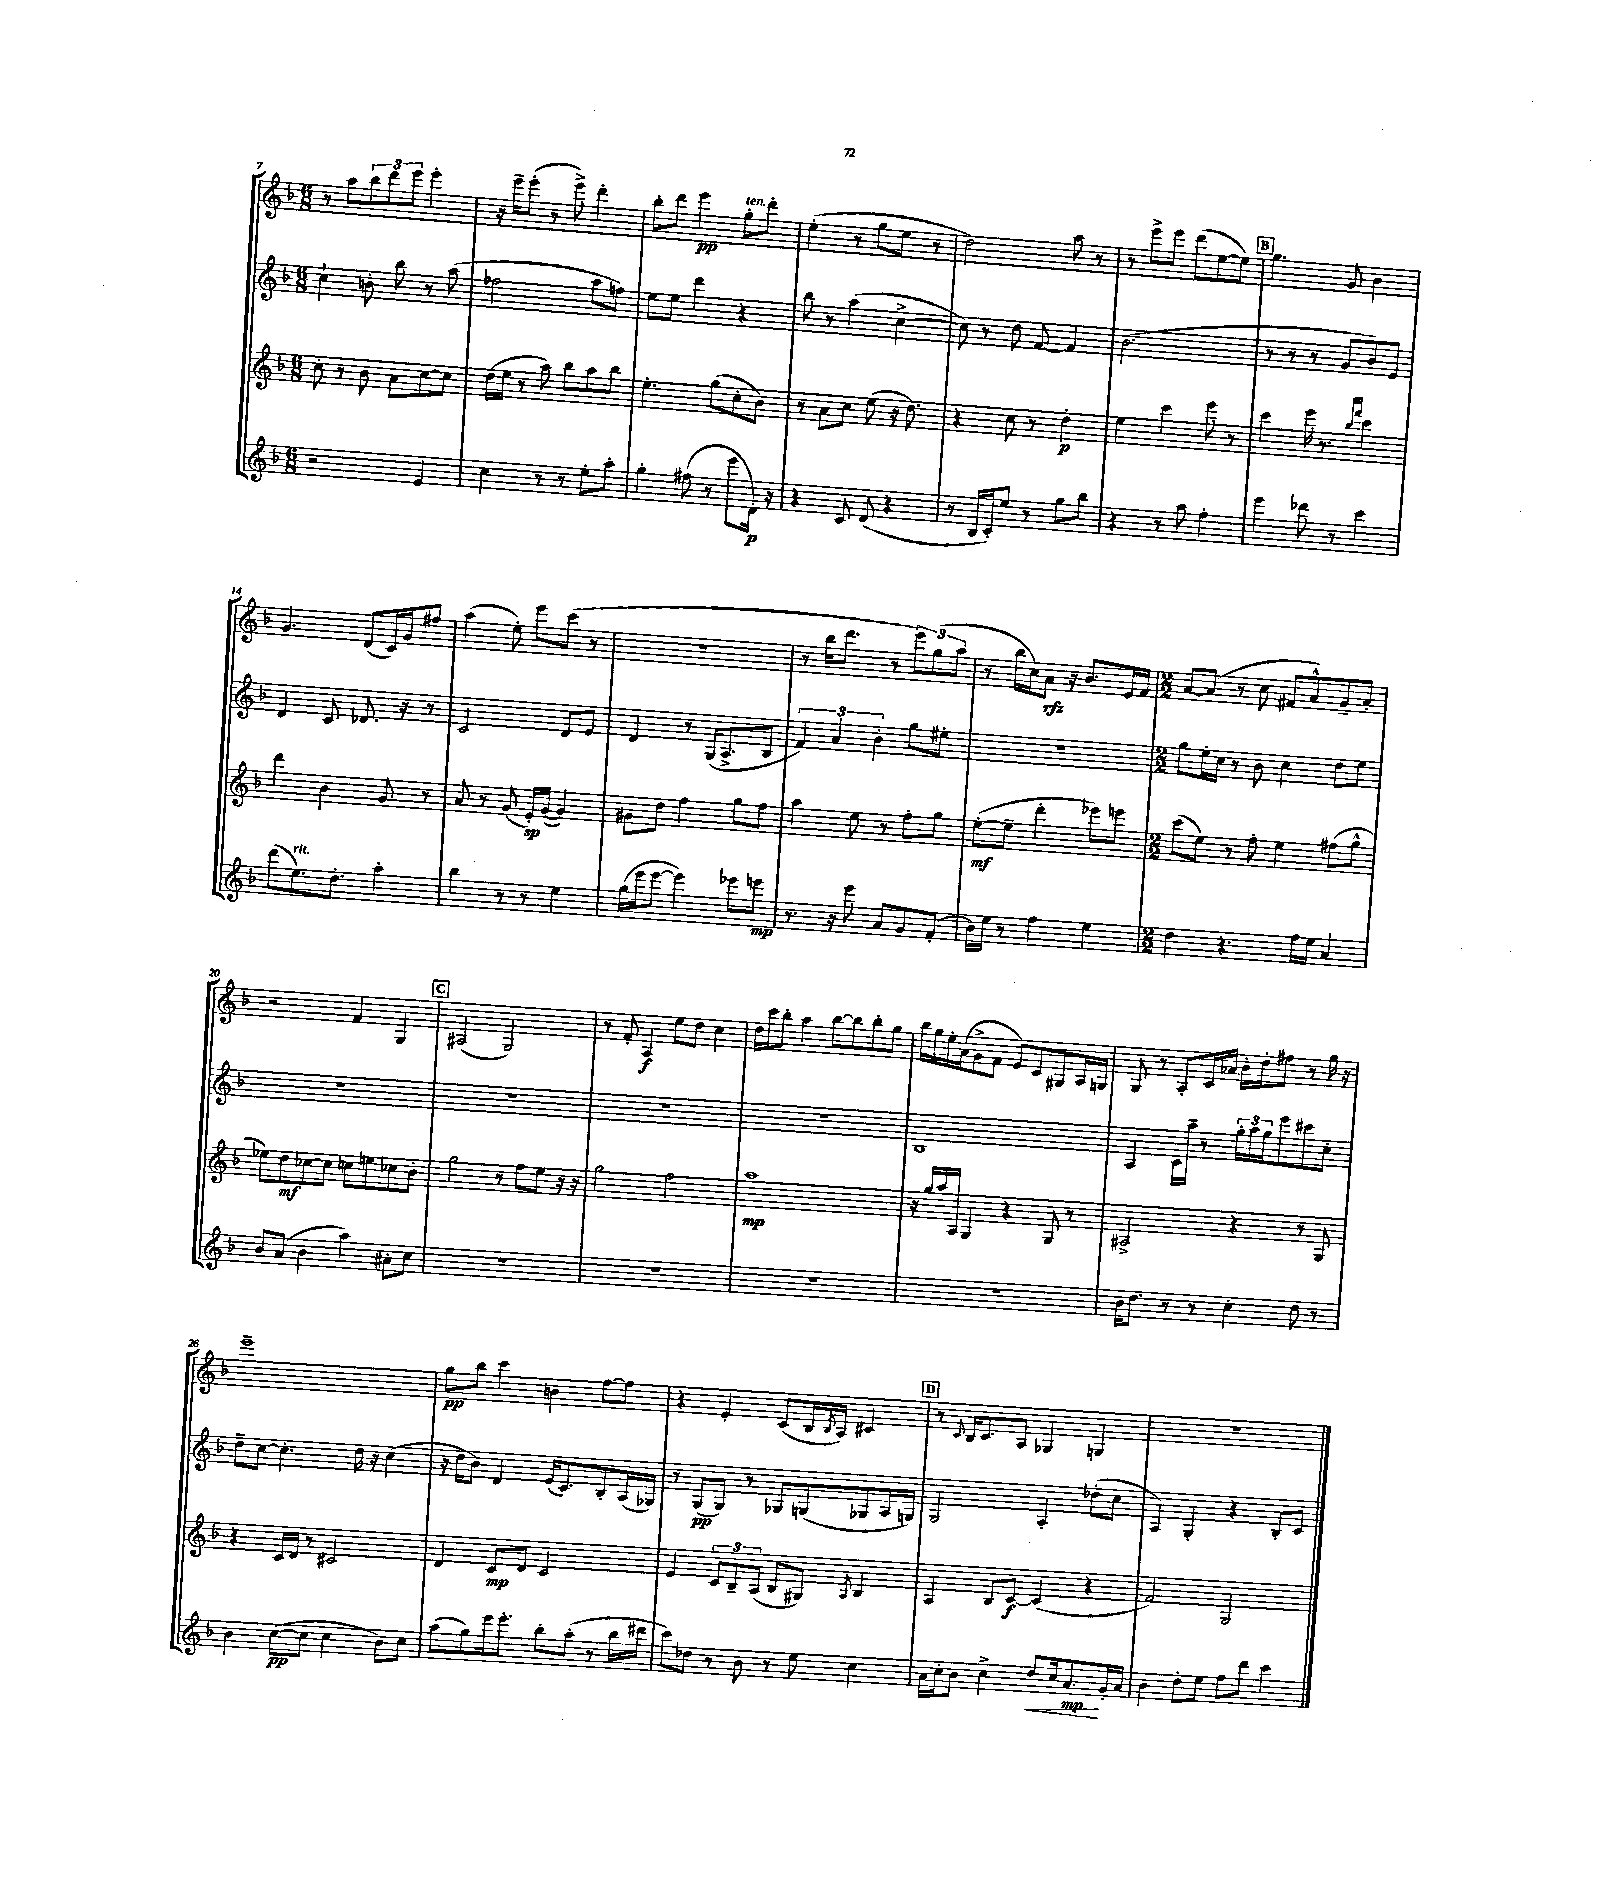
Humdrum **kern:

**kern	**kern	**kern	**kern
*staff4	*staff3	*staff2	*staff1
*clefG2	*clefG2	*clefG2	*clefG2
*k[b-]	*k[b-]	*k[b-]	*k[b-]
*M6/8	*M6/8	*M6/8	*M6/8
2r	8cc'\	4cc`\	8r
.	8r	.	8aa\L
.	8b-\	8b'\	12bb-\
.	.	.	12ddd\
.	8a\L	8bb-\	.
.	.	.	12eee\J
4e/	[8cc\	8r	4eee'\
.	8cc\]J	(8aa\	.
=	=	=	=
4cc\	(16dd\LL	2ff-\	16r
.	16ee\JJ	.	16eee~\LK
.	8r	.	(8eee'\J
8r	8aa\)	.	8r
8r	8bb-\L	.	8eee^\)
8ee'\L	8aa\	8aa\L	4ddd'\
8aa'\J	8bb-\J	8ff\J)	.
=	=	=	=
4gg'\	4.ee'\	8ee\L	8bb-'\L
.	.	8ee\J	8ddd\J
(8ff#\	.	4ddd\	4eee\
8r	(8gg\L	.	.
8eee\L	8cc'\	4r	8gg'\L
16d'\Jk)	8b-\J)	.	8ddd'\J
16r	.	.	.
=	=	=	=
4r	8r	8bb-\	(4ee'\
.	8a\L	8r	.
8c/	8cc\J	(4aa\	8r
(8d/	(8ee\	.	8gg\L
4r	16r	[4cc^\	8ee\J
.	8.dd\)	.	.
.	.	.	8r
=	=	=	=
8r	4r	8cc\])	2dd\)
16B-/LL	.	8r	.
16c'/J)	.	.	.
8ee/J	8cc\	8dd\	.
8r	8r	[8f/	.
8gg\L	4dd'\	4f/]	8aa\
8bb-\J	.	.	8r
=	=	=	=
4r	4ee\	(2.b-\	8r
.	.	.	8eee^\L
8r	4ccc\	.	8eee\J
8aa\	.	.	(8ddd\L
4ff'\	8eee\	.	[8ee\
.	8r	.	8ee\]J)
=	=	=	=
4eee\	4ccc\	8r	4.gg\
.	.	8r	.
8ddd-\	16eee\	8r	.
.	8.r	.	.
8r	.	8g/L	8g/
.	16qqbb-/LL	.	.
.	16qqfff/JJ	.	.
4ccc\	4ccc\	8b-/)	4b-\
.	.	8e/J	.
=	=	=	=
(8ddd\L	4ddd\	4d/	4.g/
8.ee\)	.	.	.
.	4b-\	8c/	.
8.dd'\J	.	.	.
.	.	8.d-/	(8d/L
4aa'\	8g/	.	16c/L)
.	.	16r	16g/J
.	8r	8r	8ff#/J
=	=	=	=
4bb-\	8a/	2c/	(4aa\
.	8r	.	.
8r	(8g/	.	8ee'\)
8r	16e'/LL)	.	8eee\L
.	([16g/JJ	.	.
4ee\	4g/])	8d/L	(8ccc\J
.	.	8e/J	8r
=	=	=	=
(16gg\LL	8g#\L	4d/	2.r
16eee\J	.	.	.
[8eee\J	8dd\J	.	.
4eee\])	4ff\	8r	.
.	.	(16G/LK	.
.	.	8.A^/	.
8eee-\L	8gg\L	.	.
8eee\J	8ff\J	8B-/J	.
=	=	=	=
8.r	4aa\	6f/)	8r
.	.	.	16bb-\LK
.	.	6a/	.
16r	.	.	8.ddd\J
8eee\	8ee\	.	.
.	.	6b-'\	.
8a/L	8r	.	8r
8g/	8ff'\L	8gg\L	12eee\L)
.	.	.	(12gg\
(8f'/J	8gg\J	8ee#'\J	.
.	.	.	12aa\J
=	=	=	=
16b-\LL)	([8ee'\L	2.r	8r
16ee\JJ	.	.	.
8r	8ee~\]J	.	16bb-\LL
.	.	.	16cc\J)
4ff\	4ddd'\	.	8a\J
.	.	.	16r
.	.	.	8.b-/L
4ee\	8eee-\L)	.	.
.	8eee\J	.	16e/L
.	.	.	16f/JJ
=	=	=	=
*M2/2	*M2/2	*M2/2	*M2/2
4dd\	(8ccc\L	8gg\L	[8a/L
.	8ee\J)	16ee'\L	(8a/]J
.	.	16cc\JJ	.
4.r	8r	8r	8r
.	8ff'\	8b-\	8cc\
.	4ee\	4cc\	8f#/L
16ff\LL	.	.	8a^^/)
16ee\JJ	.	.	.
4a/	(8ff#\L	8dd\L	8g~/
.	8gg^^\J	8ee\J	8a'/J
=	=	=	=
8b-/L	8ee-\L)	1r	2r
(8a/J	8dd\	.	.
4b-\	[8cc-\	.	.
.	8cc-\]J	.	.
4aa\)	8cc\L	.	4f/
.	8ee\	.	.
8a#'\L	8cc-\	.	4G/
8cc\J	8b-'\J	.	.
=	=	=	=
1r	2gg\	1r	(2A#/
.	8r	.	2G/)
.	8ff\L	.	.
.	8ee\J	.	.
.	16r	.	.
.	16r	.	.
=	=	=	=
1r	2gg\	1r	8r
.	.	.	8f'/
.	.	.	4A/
.	2ff\	.	8ee\L
.	.	.	8dd\J
.	.	.	4cc\
=	=	=	=
1r	1aa	1r	16dd\LL
.	.	.	16ccc\J
.	.	.	8bb-'\J
.	.	.	4aa\
.	.	.	[8bb-\L
.	.	.	8bb-\]
.	.	.	8bb-'\
.	.	.	8gg\J
=	=	=	=
1r	16r	1B-	16bb-\LL
.	16gg/LL	.	16gg\
.	16aa/	.	16ee'\
.	16A/JJ	.	(16a\J
.	4G/	.	8g^\
.	.	.	8f\J
.	4r	.	8e/L)
.	.	.	8c/
.	8G/	.	8G#/
.	8r	.	16A/L
.	.	.	16G/JJ
=	=	=	=
16b-\LK	2A#^/	4A/	8G/
8.dd\J	.	.	.
.	.	.	8r
8r	.	16c\LL	8A'/L
.	.	16aa~\JJ	.
8r	.	8r	16c/L
.	.	.	16a-/JJ
4cc'\	4r	24gg'\LL	16b-'\LL
.	.	24aa\	.
.	.	.	16dd'\J
.	.	24gg\J	.
.	.	8eee\	8ff#\J
8dd\	8r	8ccc#\	8r
8r	8G/	8cc'\J	16gg\
.	.	.	16r
=	=	=	=
4b-\	4r	8dd~\L	1eee~
.	.	[8cc\J	.
([8cc\L	16c/LL	4.cc'\]	.
.	16d/JJ	.	.
8cc\]J	8r	.	.
4cc\	2c#/	.	.
.	.	16dd\	.
.	.	16r	.
8b-\L)	.	(4cc\	.
8cc\J	.	.	.
=	=	=	=
(8aa\L	4d/	16r	8gg\L
.	.	16dd\LK	.
8gg\)	.	8b-\J)	8bb-\J
16eee\k	8c/L	4d/	4ccc\
8.eee'\J	.	.	.
.	8d/J	.	.
8bb-'\L	2c/	(16e/LK	4b\
.	.	8.c/)	.
(8aa'\J	.	.	.
8r	.	8B-'/	[8ff\L
16bb-\LL	.	(16A/L	8ff\]J
16ddd#\JJ	.	16G-/JJ)	.
=	=	=	=
8ccc\L)	4e/	8r	4r
8dd-\J	.	(8G/L	.
8r	12c/L	8G/J)	4e'/
.	12B-~/	.	.
8b-\	.	8r	.
.	(12A/J	.	.
8r	8B-/L	8G-/L	(8c/L
8ee\	8G#/J)	(8G/	16B-/L
.	.	.	8qB-/
.	.	.	16A/JJ)
.	8qA/	.	.
4cc\	4B-/	8G-/	4c#/
.	.	16A/L	.
.	.	16G/JJ)	.
=	=	=	=
16a\LL	4A/	2G/	8r
16cc'\J	.	.	.
.	.	.	8qqc/
8b-\J	.	.	16B-/LK
.	.	.	8.c/
4cc^\	8B-/L	.	.
.	[8c/J	.	8A/J
8dd/L	(4c/]	4A'/	4G-/
16cc/k	.	.	.
8.a/	.	.	.
.	4r	(8dd-'\L	4G/
16g'/L	.	8cc\J	.
16a/JJ	.	.	.
=	=	=	=
4b-\	2f/)	4A/)	1r
8dd'\L	.	4G'/	.
8ee\J	.	.	.
8ff\L	2G/	4r	.
8ddd\J	.	.	.
4ccc\	.	8B-'/L	.
.	.	8c/J	.
==	==	==	==
*-	*-	*-	*-
